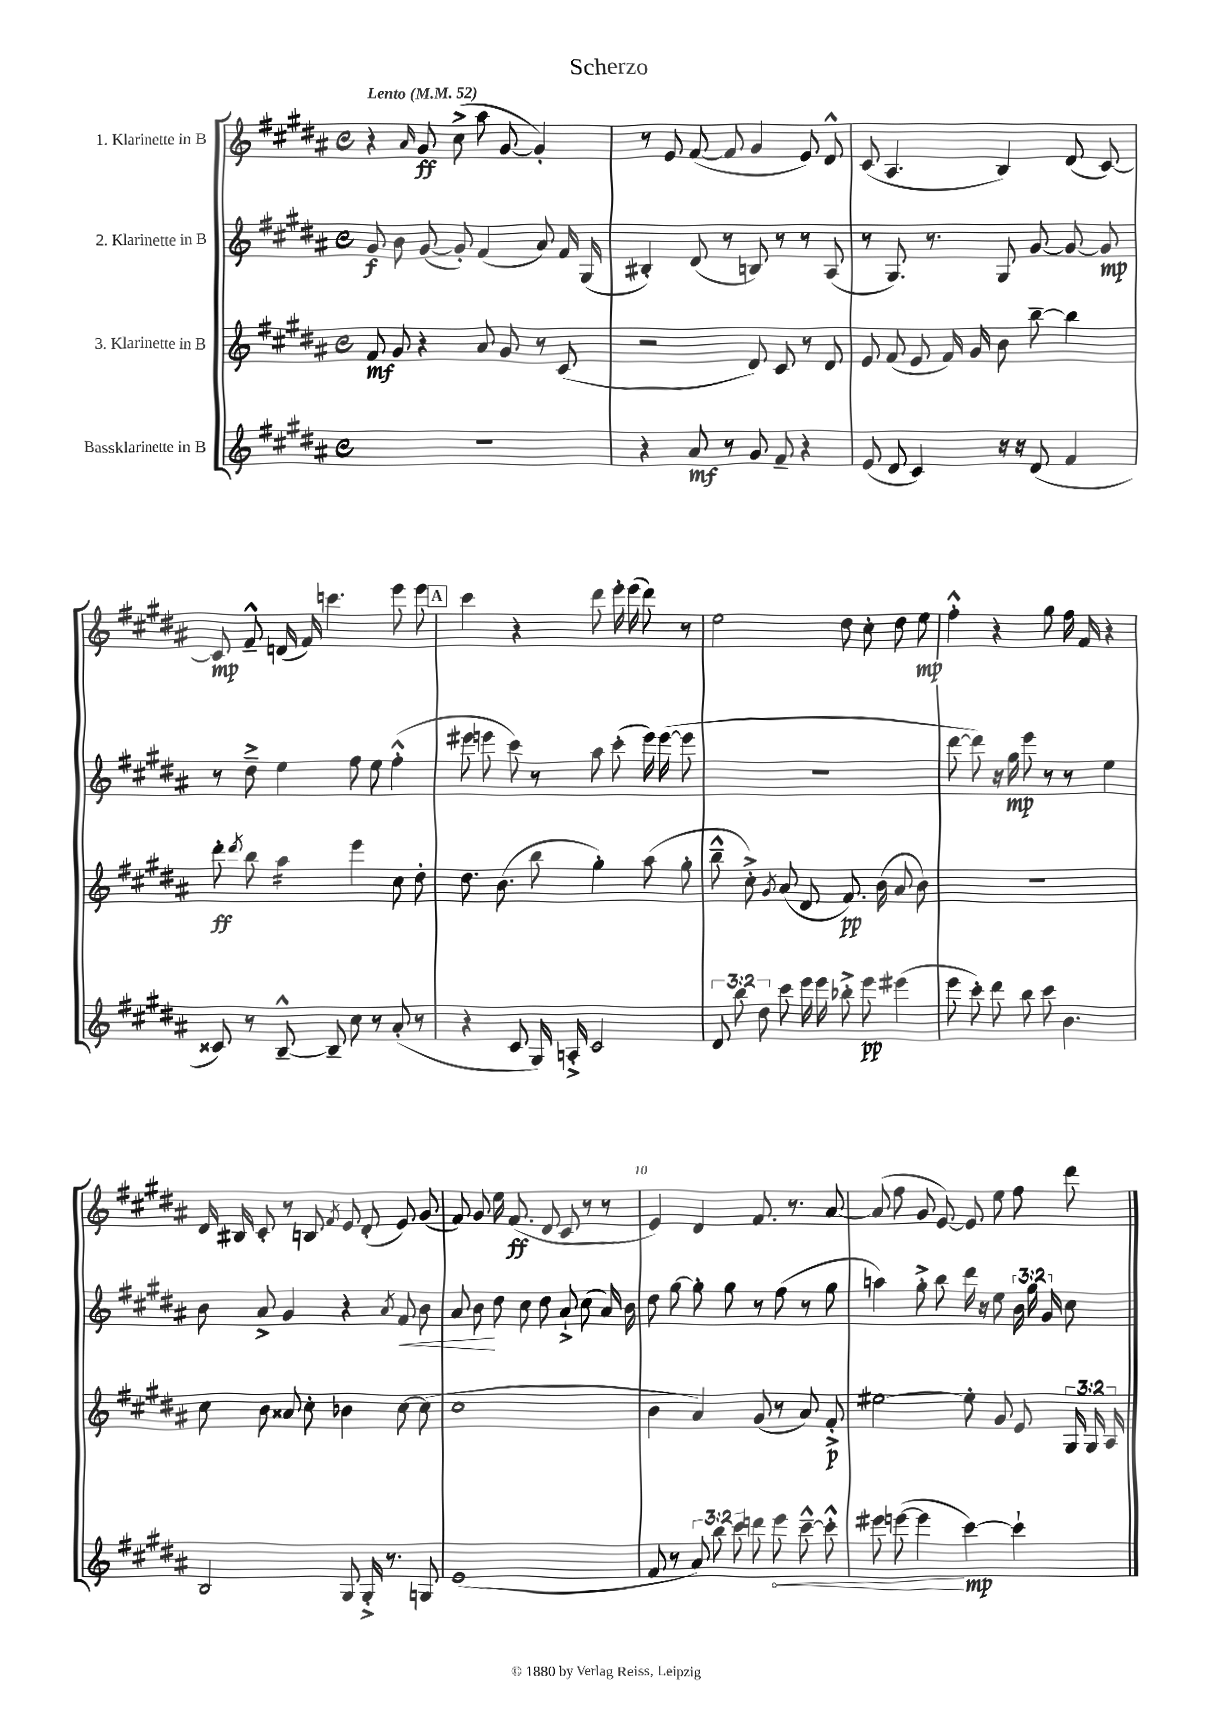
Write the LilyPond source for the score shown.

\header { title = "Scherzo" }
<<
\new StaffGroup <<
\new Staff = "s0" \with { instrumentName = "1. Klarinette in B" } {
    \clef treble \key b \major \defaultTimeSignature \time 4/4 \tempo "Lento" 4 = 52
    \autoBeamOff r4 \grace { ais'16 } gis'8\ff cis''8->( ais''8 gis'8~ gis'4-.) |
    r8 e'8 fis'8~( fis'8 gis'4 e'8) dis'8-^ |
    cis'8( ais4. b4) dis'8( cis'8~) |
    cis'8\mp fis'8---^ d'16( fis'16) c'''4. e'''8 e'''8 |
    \mark \markup { \box "A" } cis'''4 r4 dis'''8 e'''16-. e'''16( dis'''8) r8 |
    e''2 dis''8 cis''8-. dis''8 e''8\mp |
    fis''4-.-^ r4 gis''8 fis''16 fis'16 r4 |
    dis'16 bis16 cis'8-. r8 b8 \acciaccatura { fis'8 } e'8 dis'8-.( e'8) gis'8( |
    fis'8) gis'8 e''16 fis'8.\ff( dis'8 cis'8 r8 r8 |
    e'4) dis'4 fis'8. r8. ais'8~ |
    ais'8( fis''8 gis'8 e'8~) e'8 e''8 fis''8 dis'''8 \bar "|." |
}
\new Staff = "s1" \with { instrumentName = "2. Klarinette in B" } {
    \clef treble \key b \major \defaultTimeSignature \time 4/4 \override Staff.TupletNumber.text = #tuplet-number::calc-fraction-text
    \autoBeamOff gis'8\f b'8 gis'8~( gis'8-.) fis'4( ais'8) fis'16 gis16( |
    bis4-.) dis'8( r8 b8) r8 r8 ais8( |
    r8 gis8.) r8. gis8 gis'8~ gis'8~ gis'8\mp |
    r8 dis''8---> e''4 fis''8 e''8 fis''4-.-^( |
    \mark \markup { \box "A" } eis'''8 e'''8 cis'''8) r8 ais''8 cis'''8-.( e'''16) e'''16~( e'''8 |
    R1 |
    dis'''8~ dis'''8) r16 gis''16\mp e'''8 r8 r8 e''4 |
    b'8 ais'8-> gis'4 r4 \acciaccatura { ais'8 } fis'8\< b'8 |
    ais'8 b'8\! dis''8 cis''8 dis''8 ais'8-!-> cis''8( ais'16) b'16 |
    dis''8 gis''8~ gis''8-. gis''8 r8 fis''8( r8 gis''8 |
    a''4) gis''8-.-> b''8 dis'''16 r16 e''8 \tuplet 3/2 { b'16 gis''16 gis'16 } cis''8 \bar "|." |
}
\new Staff = "s2" \with { instrumentName = "3. Klarinette in B" } {
    \clef treble \key b \major \defaultTimeSignature \time 4/4 \override Staff.TupletNumber.text = #tuplet-number::calc-fraction-text
    \autoBeamOff fis'8\mf gis'8 r4 ais'8 gis'8 r8 cis'8( |
    r2 dis'8) cis'8 r8 dis'8 |
    e'8 fis'8( e'8 fis'16) gis'16 b'8 b''8~-- b''4 |
    dis'''8-.\ff \acciaccatura { dis'''8 } b''8 ais''4:16 e'''4 cis''8 dis''8-. |
    \mark \markup { \box "A" } dis''8. b'8.( b''8 gis''4-.) ais''8( gis''8-. |
    b''8---^ cis''8-.->) \acciaccatura { gis'8 } ais'8( dis'8 fis'8.\pp) b'16( ais'8 b'8) |
    R1 |
    cis''8 b'8 aisis'8 cis''8-. bes'4 cis''8~ cis''8( |
    cis''1 |
    b'4 ais'4) gis'8( r8 ais'8) fis'8-.->\p |
    eis''2~ eis''8-. gis'8 e'8 \tuplet 3/2 { gis16 gis16 ais16 } \bar "|." |
}
\new Staff = "s3" \with { instrumentName = "Bassklarinette in B" } {
    \clef treble \key b \major \defaultTimeSignature \time 4/4 \override Staff.TupletNumber.text = #tuplet-number::calc-fraction-text
    \autoBeamOff R1 |
    r4 ais'8\mf r8 gis'8 fis'8-- r4 |
    e'8( dis'8 cis'4) r16 r16 dis'8( fis'4 |
    cisis'8) r8 b8~---^ b8-- cis''8 r8 ais'8-.( r8 |
    \mark \markup { \box "A" } r4 cis'8 gis16) a16-.-> cis'2 |
    \tuplet 3/2 { dis'8 b''8 dis''8 } cis'''8 e'''16 e'''16 bes''8-.-> e'''8\pp eis'''4( |
    e'''8 cis'''8-.) dis'''8 b''8 cis'''8 b'4. |
    b2 gis8 gis16-.-> r8. g8 |
    e'1( |
    fis'8 r8 \tuplet 3/2 { ais'8) b''8 cis'''8 } d'''8 \once \override Hairpin.circled-tip = ##t e'''8\< cis'''8~---^ cis'''8-.-^ |
    eis'''8 e'''8~( e'''4\! cis'''4~\mp) cis'''4-! \bar "|." |
}
>>
>>
\layout { \context { \Score \override BarNumber.break-visibility = ##(#f #t #t) barNumberVisibility = #(every-nth-bar-number-visible 5) } }
